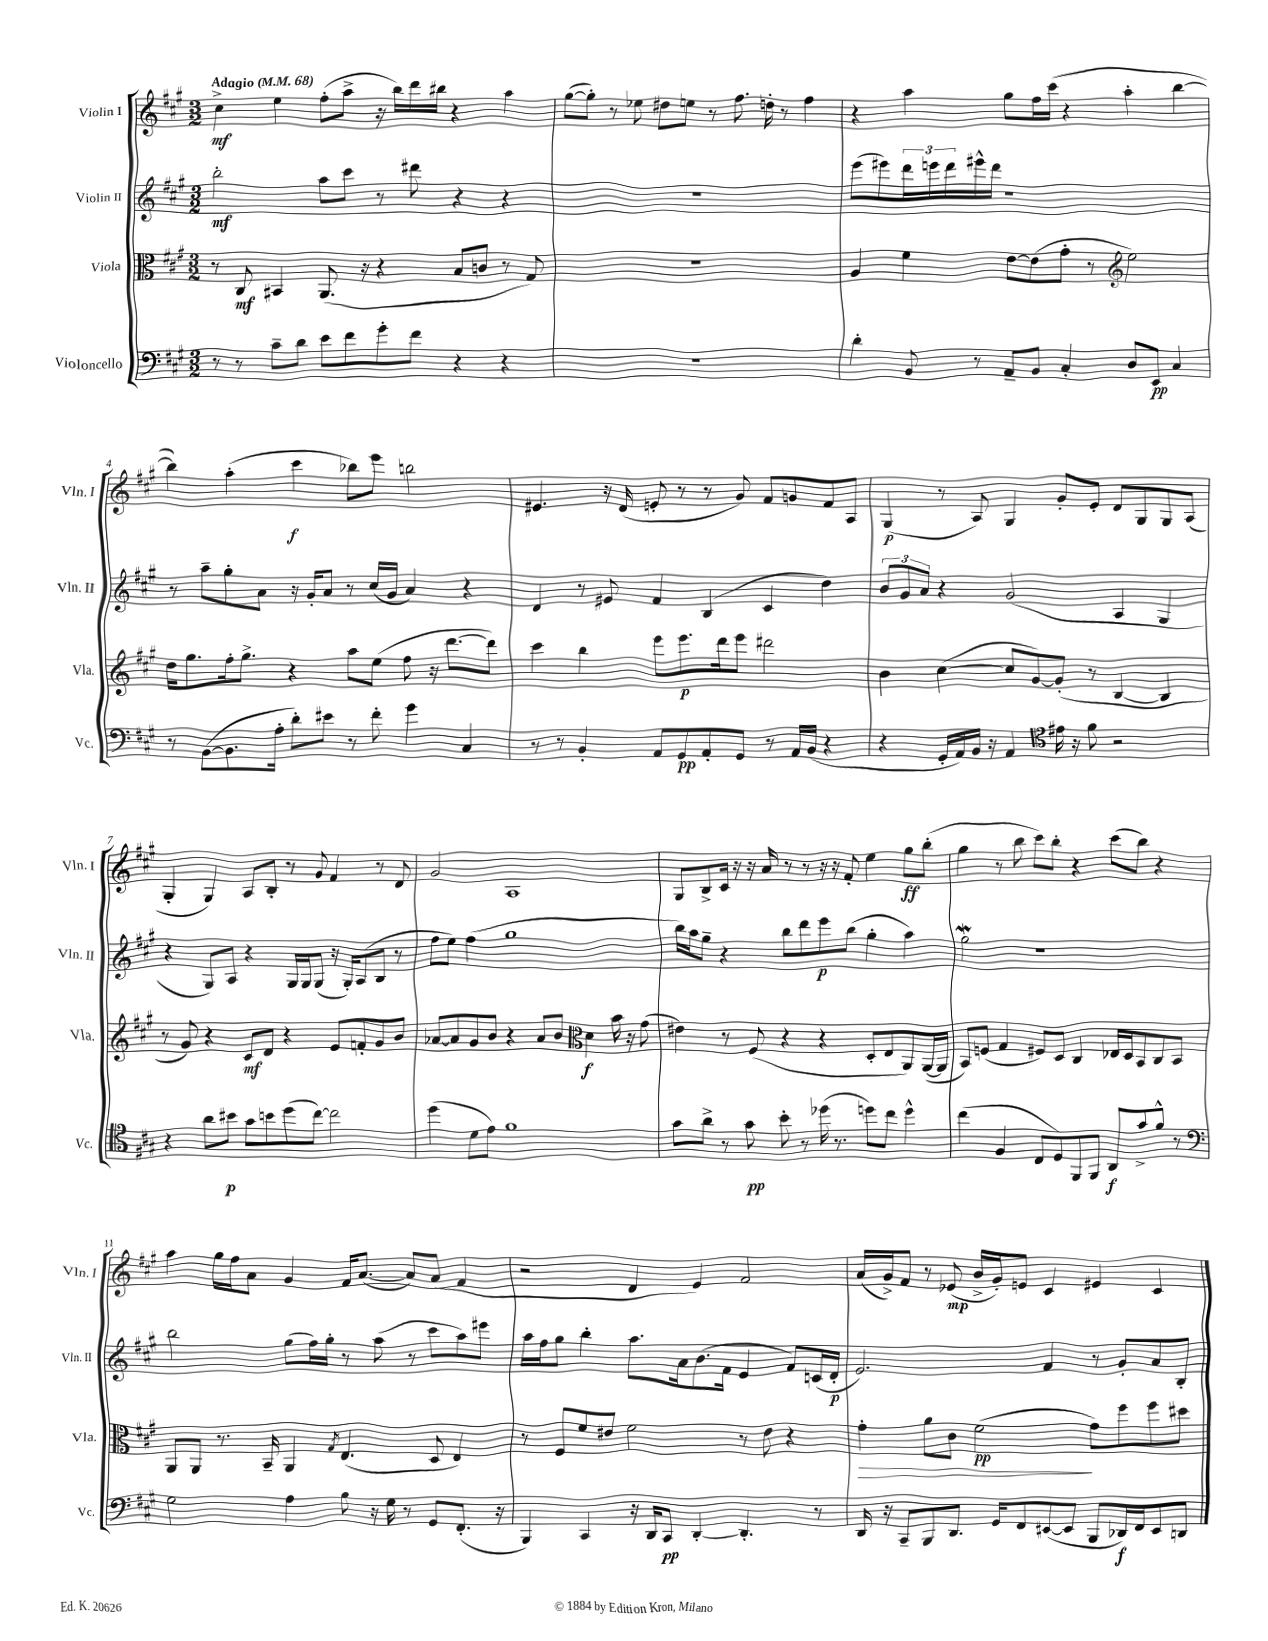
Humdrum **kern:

**kern	**dynam	**kern	**dynam	**kern	**dynam	**kern	**dynam
*part4	*part4	*part3	*part3	*part2	*part2	*part1	*part1
*staff4	*staff4	*staff3	*staff3	*staff2	*staff2	*staff1	*staff1
*I"Violoncello	*	*I"Viola	*	*I"Violin II	*	*I"Violin I	*
*I'Vc.	*	*I'Vla.	*	*I'Vln. II	*	*I'Vln. I	*
*clefF4	*	*clefC3	*	*clefG2	*	*clefG2	*
*k[f#c#g#]	*	*k[f#c#g#]	*	*k[f#c#g#]	*	*k[f#c#g#]	*
*M3/2	*	*M3/2	*	*M3/2	*	*M3/2	*
*MM68	*	*MM68	*	*MM68	*	*MM68	*
=1	=1	=1	=1	=1	=1	=1	=1
!	!	!	!	!	!	!LO:TX:a:B:t=Adagio	!
8r	.	8r	.	2bb'\	mf	4cc#^\	mf
8r	.	8C#/	mf	.	.	.	.
8c#~\L	.	4BB#X/	.	.	.	4ee\	.
8d\J	.	.	.	.	.	.	.
8e\L	.	(8.AA/	.	8aa\L	.	(8ff#'\L	.
8f#\	.	.	.	8ccc#\J	.	8aa^\J	.
.	.	16r	.	.	.	.	.
8g#'\	.	4r	.	8r	.	16r	.
.	.	.	.	.	.	16bb\LL)	.
8f#\J	.	.	.	8ddd#X\	.	16ddd\	.
.	.	.	.	.	.	16bb#X\JJ	.
4r	.	8B/L	.	4r	.	4r	.
.	.	8cn/J	.	.	.	.	.
4r	.	8r	.	4r	.	4aa\	.
.	.	8G#/)	.	.	.	.	.
=2	=2	=2	=2	=2	=2	=2	=2
1.r	.	1.r	.	1.r	.	([8gg#\L	.
.	.	.	.	.	.	8gg#'\J])	.
.	.	.	.	.	.	8r	.
.	.	.	.	.	.	8ee-X\	.
.	.	.	.	.	.	8dd#X\L	.
.	.	.	.	.	.	8een\J	.
.	.	.	.	.	.	8r	.
.	.	.	.	.	.	8.ff#\	.
.	.	.	.	.	.	16ddn'\	.
.	.	.	.	.	.	8r	.
.	.	.	.	.	.	4ff#\	.
=3	=3	=3	=3	=3	=3	=3	=3
4d'\	.	4A/	.	(8eee\L	.	4r	.
.	.	.	.	8eee#X\)	.	.	.
8BB/	.	4f#\	.	24ddd\L	.	4aa\	.
.	.	.	.	24eeen\	.	.	.
.	.	.	.	24ddd\	.	.	.
8r	.	.	.	16eee#X^^\	.	.	.
.	.	.	.	16ddd\JJ	.	.	.
8AA~/L	.	[8e\L	.	1r	.	8gg#\L	.
8BB/J	.	(8e\]	.	.	.	16ff#\L	.
.	.	.	.	.	.	(16ccc#\JJ	.
4C#'/	.	8g#'\J	.	.	.	4r	.
.	.	8r	.	.	.	.	.
*	*	*clefG2	*	*	*	*	*
8D/L	.	2ee\)	.	.	.	4aa'\	.
8EE/J	pp	.	.	.	.	.	.
4C#/	.	.	.	.	.	[4bb\	.
!!LO:LB:g=z
=4	=4	=4	=4	=4	=4	=4	=4
8r	.	16dd\KL	.	8r	.	4bb\])	.
.	.	8.gg#\	.	.	.	.	.
([8BB\L	.	.	.	8aa~\L	.	.	.
8.BB\]	.	16ff#'\k	.	8gg#'\	.	(4aa'\	.
.	.	8.gg#^\J	.	.	.	.	.
.	.	.	.	8a\J	.	.	.
16A'\Jk	.	.	.	.	.	.	.
8d'\L)	.	4r	.	16r	.	4ccc#\	f
.	.	.	.	16g#'/KL	.	.	.
8e#X\J	.	.	.	8a/J	.	.	.
8r	.	8aa\L	.	8r	.	8bb-X\L)	.
8f#'\	.	(8ee\J	.	(16cc#/LL	.	8eee\J	.
.	.	.	.	16g#/JJ	.	.	.
4g#\	.	8ff#\	.	4a/)	.	2bbn\	.
.	.	16r	.	.	.	.	.
.	.	[8.ddd\L	.	.	.	.	.
4C#/	.	.	.	4r	.	.	.
.	.	8ddd\J])	.	.	.	.	.
=5	=5	=5	=5	=5	=5	=5	=5
8r	.	4ccc#\	.	4d/	.	4.e#X/	.
8r	.	.	.	.	.	.	.
4BB'/	.	4bb\	.	8r	.	.	.
.	.	.	.	8e#X/	.	16r	.
.	.	.	.	.	.	(16d/	.
8AA/L	.	8eee\L	.	4f#/	.	8en'/	.
8GG#/	pp	8.eee\	p	.	.	8r	.
8AA'/	.	.	.	(4B/	.	8r	.
.	.	16ddd\k	.	.	.	.	.
8GG#/J	.	8eee\J	.	.	.	8g#/)	.
8r	.	2ddd#X\	.	4c#/	.	8f#/L	.
16AA/LL	.	.	.	.	.	8gn/	.
(16BB/JJ	.	.	.	.	.	.	.
4r	.	.	.	4dd\)	.	8f#/	.
.	.	.	.	.	.	8A/J	.
=6	=6	=6	=6	=6	=6	=6	=6
4r	.	4b\	.	12b/L	.	(4G#/	p
.	.	.	.	12g#/	.	.	.
.	.	.	.	12a/J	.	.	.
16GG#'/LL	.	([4cc#\	.	4r	.	8r	.
16AA/)	.	.	.	.	.	.	.
16BB/JJ	.	.	.	.	.	8A/)	.
16r	.	.	.	.	.	.	.
4AA/	.	8cc#/L]	.	(2g#/	.	4G#/	.
.	.	[8g#/)	.	.	.	.	.
*clefC4	*	*	*	*	*	*	*
16e#X\	.	(8g#'/J]	.	.	.	8g#'/L	.
16r	.	.	.	.	.	.	.
8f#\	.	8r	.	.	.	8e'/J	.
2r	.	[4B/	.	4A/	.	8d/L	.
.	.	.	.	.	.	8G#/	.
.	.	4B/]	.	4G#/	.	8G#/	.
.	.	.	.	.	.	(8A/J	.
!!LO:LB:g=z
=7	=7	=7	=7	=7	=7	=7	=7
4r	.	8r	.	4r	.	4G#'/	.
.	.	8g#/)	.	.	.	.	.
8a\L	.	4r	.	8G#/L)	.	4G#/)	.
8b#X\J	p	.	.	8A/J	.	.	.
8g#\L	.	8c#/L	mf	4r	.	8A/L	.
8bn\	.	8d/J	.	.	.	8B'/J	.
(8dd\	.	4r	.	16G#/LL	.	8r	.
.	.	.	.	16G#/J	.	.	.
[8cc#\J)	.	.	.	(8G#/J	.	8g#/	.
2cc#\]	.	8e/L	.	16r	.	4f#/	.
.	.	.	.	16G#'/KL)	.	.	.
.	.	8fn'/	.	(8A/	.	.	.
.	.	8g#/	.	8B/J	.	8r	.
.	.	8b/J	.	8r	.	8d/	.
=8	=8	=8	=8	=8	=8	=8	=8
(4dd\	.	[8a-X/L	.	8ff#\L	.	2g#/	.
.	.	8a-/]	.	8ee\J)	.	.	.
8d\L	.	8g#/	.	(4ff#\	.	.	.
8e\J)	.	8b/J	.	.	.	.	.
1f#	.	4r	.	1gg#	.	1A	.
.	.	8a-/L	.	.	.	.	.
.	.	8b/J	.	.	.	.	.
*	*	*clefC3	*	*	*	*	*
.	.	4d\	f	.	.	.	.
.	.	16b\	.	.	.	.	.
.	.	16r	.	.	.	.	.
.	.	(8g#\	.	.	.	.	.
=9	=9	=9	=9	=9	=9	=9	=9
8g#\L	.	4e#X\)	.	16bb\LL)	.	8G#/L	.
.	.	.	.	16aa\J	.	.	.
8a^\J	.	.	.	8gg#~\J	.	8B^/	.
8r	.	8r	.	4r	.	16c#/Jk	.
.	.	.	.	.	.	16r	.
8g#\	pp	(8F#/	.	.	.	16r	.
.	.	.	.	.	.	16a/	.
8b'\	.	4r	.	8bb\L	.	8r	.
8r	.	.	.	8ddd\	.	8r	.
(16dd-X\	.	4r	.	8eee\	p	16r	.
8.r	.	.	.	.	.	16r	.
.	.	.	.	(8bb\J	.	8f#'/	.
8ddn\L)	.	8D'/L	.	4gg#'\	.	4ee\	.
8cc#\J	.	8E/	.	.	.	.	.
4dd^^\	.	8AA/)	.	4aa\)	.	8gg#\L	ff
.	.	([16AA/L	.	.	.	(8bb'\J	.
.	.	16AA/JJ]	.	.	.	.	.
=10	=10	=10	=10	=10	=10	=10	=10
(4cc#\	.	8BB/L)	.	2gg#W\	.	4gg#\	.
.	.	(8Fn/J	.	.	.	.	.
4F#/	.	4G#/	.	.	.	8r	.
.	.	.	.	.	.	8bb\	.
8C#/L	.	8F#X/L)	.	1r	.	8ccc#\L)	.
8D/)	.	8D/J	.	.	.	8bb'\J	.
8FF#/	.	4C#/	.	.	.	4r	.
8FF#/J	.	.	.	.	.	.	.
8AA/L	f	16E-X/LL	.	.	.	(8ccc#\L	.
.	.	16D/J	.	.	.	.	.
8g#^/	.	8BB/	.	.	.	8bb\J)	.
8f#^^/J	.	8C#/	.	.	.	4r	.
8r	.	8BB/J	.	.	.	.	.
!!LO:LB:g=z
=11	=11	=11	=11	=11	=11	=11	=11
*clefF4	*	*	*	*	*	*	*
2G#\	.	8AA/L	.	2bb\	.	4aa\	.
.	.	8AA/J	.	.	.	.	.
.	.	8.r	.	.	.	16gg#\LL	.
.	.	.	.	.	.	16ff#\J	.
.	.	.	.	.	.	8a\J	.
.	.	16BB~/	.	.	.	.	.
4A\	.	4AA/	.	(8gg#\L	.	4g#/	.
.	.	.	.	16ff#\L)	.	.	.
.	.	.	.	16gg#'\JJ	.	.	.
.	.	8qG#/	.	.	.	.	.
8B\	.	(4.E/	.	8r	.	16f#/KL	.
.	.	.	.	.	.	([8.a/J	.
16r	.	.	.	(8aa\	.	.	.
16G#\	.	.	.	.	.	.	.
8r	.	.	.	8r	.	8a/L])	.
8GG#/L	.	8D/	.	8ccc#\L	.	(8a/J	.
(8.FF#'/J	.	4E/)	.	8aa\)	.	4f#/	.
.	.	.	.	8eee#X\J	.	.	.
16r	.	.	.	.	.	.	.
=12	=12	=12	=12	=12	=12	=12	=12
4BBB/)	.	8r	.	16aa\LL	.	2r	.
.	.	.	.	16ff#\J	.	.	.
.	.	8F#/L	.	8gg#\J	.	.	.
4CC#/	.	8f#/	.	4bb'\	.	.	.
.	.	8e#X/J	.	.	.	.	.
16r	.	2f#\	.	8.aa\L	.	4d/	.
16DD/KL	.	.	.	.	.	.	.
8CC#/J	pp	.	.	.	.	.	.
.	.	.	.	16a\k	.	.	.
[4DD'/	.	.	.	(8.b\	.	4e/)	.
.	.	.	.	16f#\Jk	.	.	.
4.DD'/]	.	8r	.	4e/	.	2f#/	.
.	.	8e#\	.	.	.	.	.
.	.	4r	.	8f#/L)	.	.	.
8r	.	.	.	(16cn/L	.	.	.
.	.	.	.	16d'/JJ	p	.	.
=13	=13	=13	=13	=13	=13	=13	=13
!	!	!	!LO:HP:b	!	!	!	!
16DD/	.	4g#'\	>	2.e/)	.	(16a/LL	.
16r	.	.	.	.	.	16g#^/J)	.
8CC#~/L	.	.	.	.	.	8f#/J	.
8BBB/	.	8a\L	.	.	.	8r	.
8.DD/J	.	8c#\J	.	.	.	(8e-X/	mp
.	.	(2f#\	pp	.	.	16b^/LL	.
16GG#/KL	.	.	.	.	.	16g#'/J)	.
8FF#/	.	.	.	.	.	8en/J	.
([8EE#X/	.	.	.	4f#/	.	4c#/	.
8EE#/J]	.	.	.	.	.	.	.
8BBB/L	.	8g#\L)	]	8r	.	4e#X/	.
16DD-X/L)	f	8ff#\	.	8g#'/L	.	.	.
16FF#/J	.	.	.	.	.	.	.
8EE#/	.	8ff#\	.	8a/	.	4c#/	.
8DDn/J	.	8dd#X\J	.	8B'/J	.	.	.
==	==	==	==	==	==	==	==
*-	*-	*-	*-	*-	*-	*-	*-
